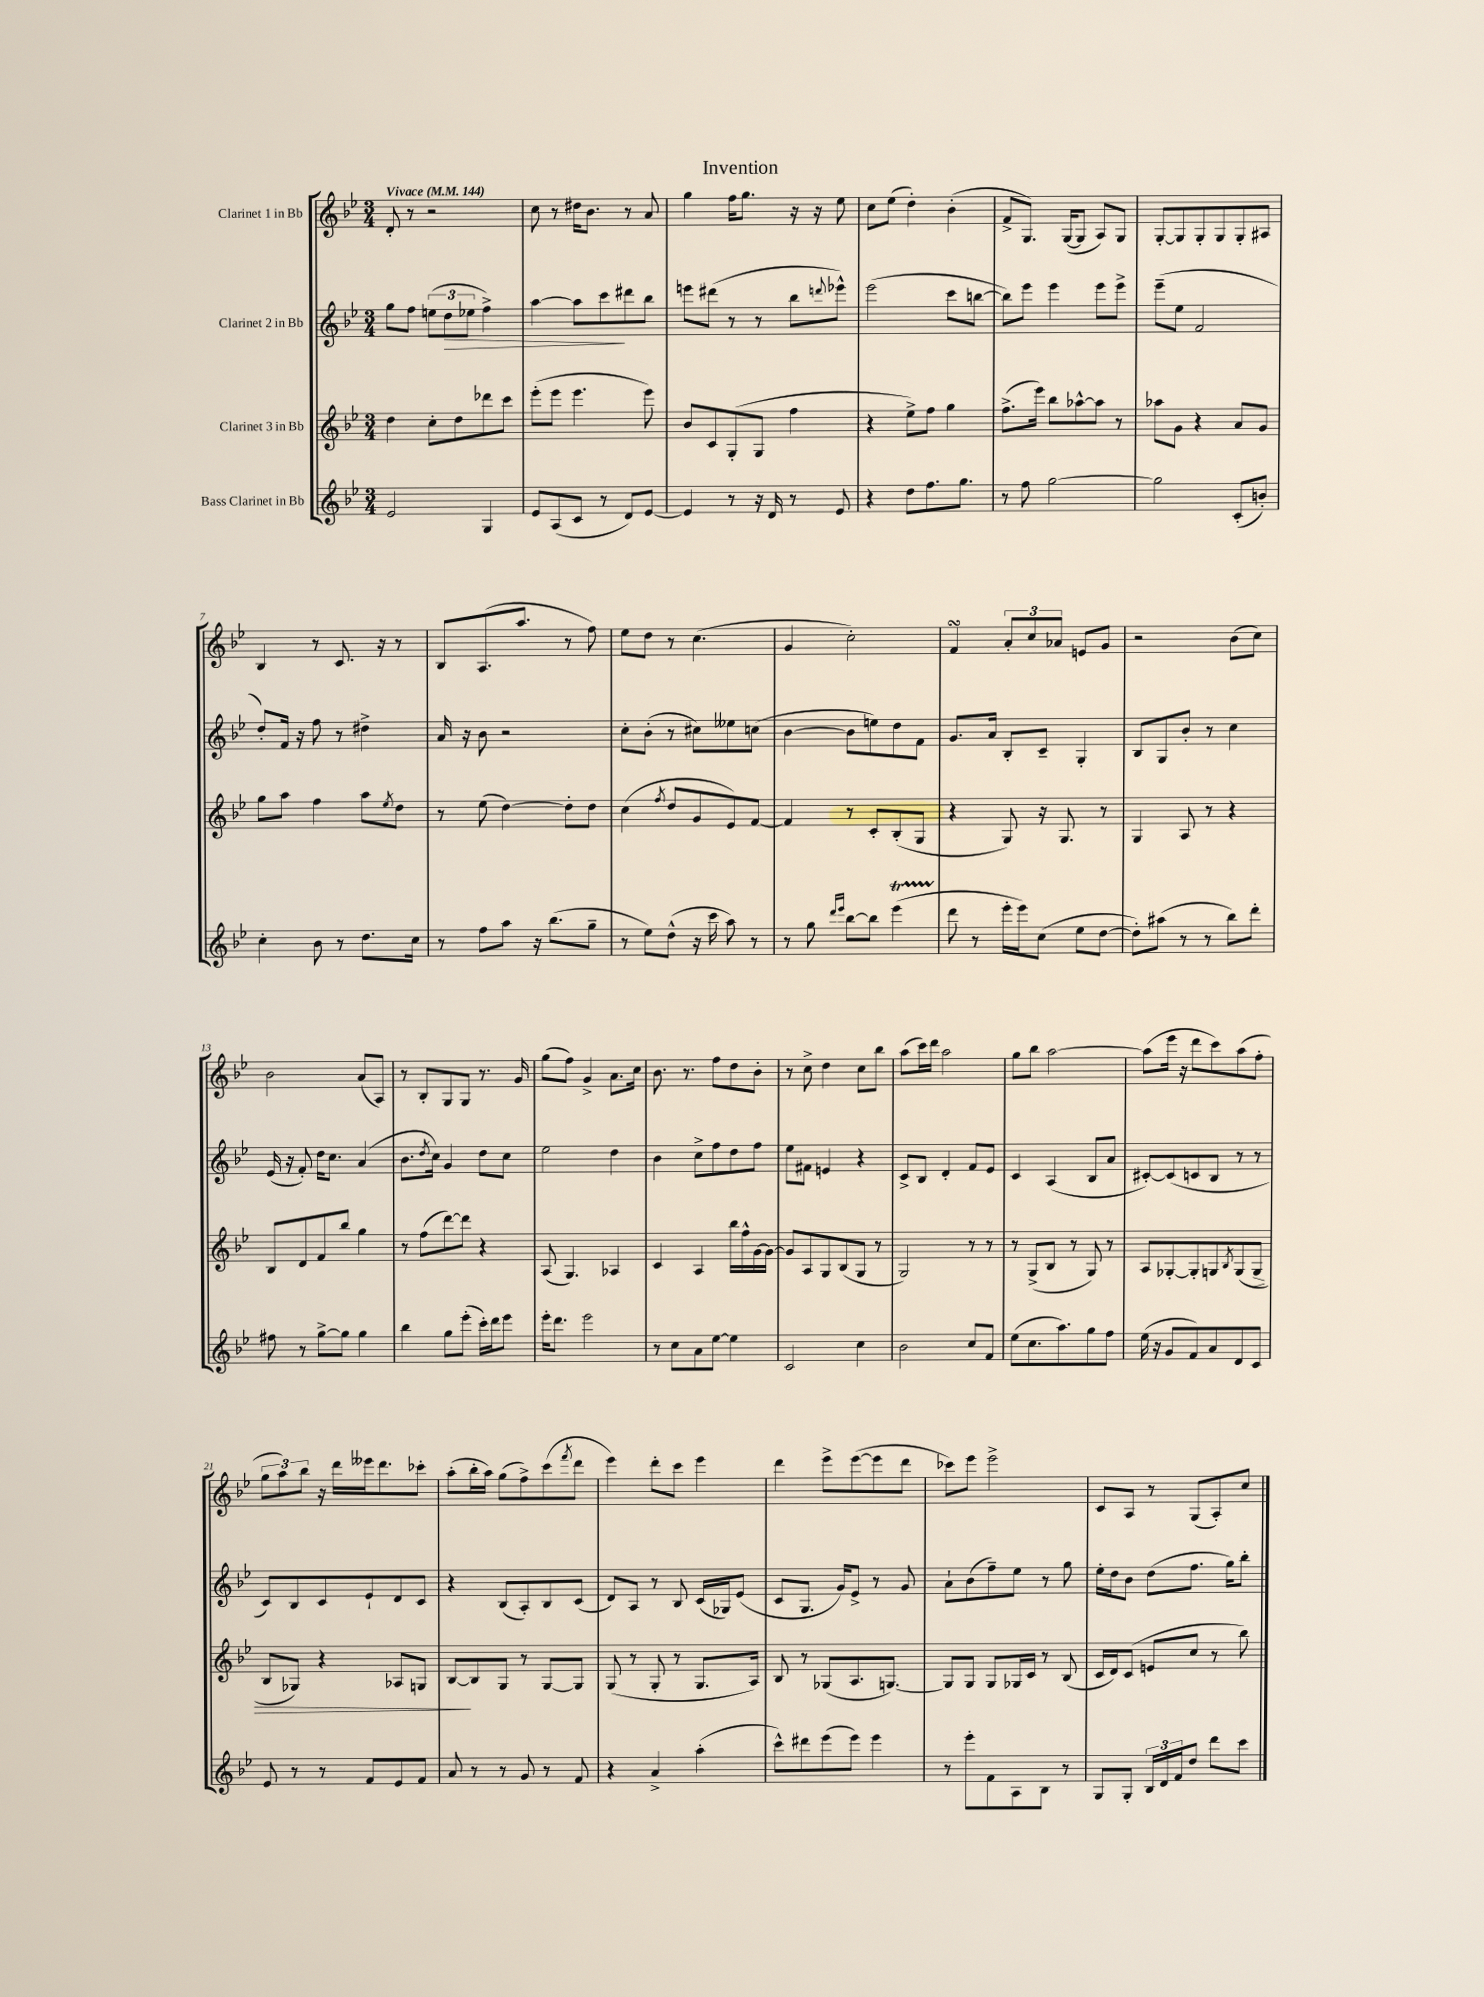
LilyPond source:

\header { title = "Invention" }
<<
\new StaffGroup <<
\new Staff = "s0" \with { instrumentName = "Clarinet 1 in Bb" } {
    \clef treble \key bes \major \numericTimeSignature \time 3/4 \tempo "Vivace" 4 = 144
    d'8-. r8 r2 |
    c''8 r8 dis''16 bes'8. r8 a'8 |
    g''4 f''16 g''8. r16 r16 ees''8 |
    c''8 ees''8( d''4-.) bes'4-.( |
    f'8-> g8.) g16~( g8 a8) g8 |
    g8~-. g8 g8-. g8 g8-. ais8 |
    bes4 r8 c'8. r16 r8 |
    bes8 a8.( a''8. r8 f''8) |
    ees''8 d''8 r8 c''4.( |
    g'4 c''2-.) |
    f'4\turn \tuplet 3/2 { a'8-. c''8 aes'8 } e'8 g'8 |
    r2 bes'8( c''8) |
    bes'2 a'8( a8) |
    r8 bes8-. g8 g8 r8. g'16 |
    g''8( f''8) g'4-> a'8. c''16 |
    bes'8. r8. f''8 d''8 bes'8-. |
    r8 c''8-> d''4 c''8 bes''8 |
    a''8( c'''16) d'''16 a''2 |
    g''8 bes''8 a''2~ |
    a''8( ees'''16 r16 d'''8 c'''8) a''8( f''8-. |
    \tuplet 3/2 { g''8 a''8) bes''8 } r16 d'''16 eeses'''16 d'''8. ces'''8-. |
    a''8-.( bes''16-. a''16) g''8( f''8->) c'''8( \acciaccatura { f'''8 } d'''8 |
    ees'''4) d'''8-. c'''8 ees'''4 |
    d'''4 ees'''8-> ees'''8~( ees'''8 d'''8 |
    ces'''8) ees'''8 ees'''2-> |
    c'8 a8 r8 g8( a8-.) c''8 \bar "|." |
}
\new Staff = "s1" \with { instrumentName = "Clarinet 2 in Bb" } {
    \clef treble \key bes \major \numericTimeSignature \time 3/4
    g''8 f''8 \tuplet 3/2 { e''8( d''8\> ees''8 } f''4->) |
    a''4~ a''8 c'''8\! dis'''8 bes''8 |
    e'''8 dis'''8( r8 r8 bes''8 \appoggiatura { d'''8 } ees'''8-^) |
    ees'''2( c'''8 b''8~ |
    b''8) ees'''8 ees'''4 ees'''8 ees'''8-> |
    ees'''8--( ees''8 f'2 |
    d''8-.) f'16 r16 f''8 r8 dis''4-> |
    a'16 r16 bes'8 r2 |
    c''8-. bes'8-.( r8 cis''8) eeses''8 c''8( |
    bes'4~ bes'8 e''8) d''8 f'8 |
    g'8. a'16 bes8-. c'8-- g4-. |
    bes8 g8 bes'8-. r8 c''4 |
    ees'16( r16 f'8-.) d''16 c''8. a'4( |
    bes'8. \acciaccatura { d''8 } c''16) g'4 d''8 c''8 |
    ees''2 d''4 |
    bes'4 c''8-> f''8 d''8 f''8 |
    ees''8 fis'8 e'4 r4 |
    c'8-> bes8 d'4-. f'8 ees'8 |
    c'4 a4( bes8 a'8 |
    cis'8~-.) cis'8( c'8 bes8 r8 r8 |
    c'8) bes8 c'8 ees'8-! d'8 c'8 |
    r4 bes8( a8-.) bes8 c'8( |
    d'8) a8 r8 bes8 c'16( ges16) ees'8( |
    c'8 g8. g'16) ees'8-> r8 g'8 |
    a'8-! bes'8( f''8--) ees''8 r8 g''8 |
    ees''16-. d''16 bes'8 d''8( f''8. g''16) bes''8-. \bar "|." |
}
\new Staff = "s2" \with { instrumentName = "Clarinet 3 in Bb" } {
    \clef treble \key bes \major \numericTimeSignature \time 3/4
    d''4 c''8-. d''8 des'''8 c'''8 |
    ees'''8-.( ees'''8 ees'''4. ees'''8) |
    bes'8 c'8 g8-.( g8 f''4 |
    r4 ees''8->) f''8 g''4 |
    f''8.->( ees'''16) bes''8 aes''8~-^ aes''8 r8 |
    aes''8 g'8 r4 a'8 g'8 |
    g''8 a''8 f''4 a''8 \acciaccatura { ees''8 } d''8 |
    r8 ees''8( d''4~) d''8-. d''8 |
    c''4( \acciaccatura { f''8 } d''8 g'8 ees'8) f'8~ |
    f'4 r8 c'8-. bes8-.( g8 |
    r4 g8) r16 g8. r8 |
    g4 a8 r8 r4 |
    bes8 d'8 f'8 bes''8 g''4 |
    r8 f''8( d'''8~) d'''8 r4 |
    a8( g4.) aes4 |
    c'4 a4 bes''16 f''16-^ g'16~ g'16~ |
    g'8 a8 g8 bes8( g8 r8 |
    g2) r8 r8 |
    r8 g8->( bes8 r8 g8) r8 |
    a8 ges8~-. ges8-. g8 \acciaccatura { bes8 } g8( g8\> |
    bes8 ges8) r4 aes8 g8 |
    bes8~\! bes8 g8 r8 g8~ g8 |
    g8( r8 g8-. r8 g8. a16) |
    bes8 r8 ges8( a8. g8.~) |
    g8 g8 g8 ges16 c'16 r8 bes8( |
    c'16 d'16) c'8( e'8 c''8 r8 bes''8) \bar "|." |
}
\new Staff = "s3" \with { instrumentName = "Bass Clarinet in Bb" } {
    \clef treble \key bes \major \numericTimeSignature \time 3/4
    ees'2 g4 |
    ees'8 a8( c'8 r8 d'8) ees'8~ |
    ees'4 r8 r16 d'16 r8 ees'8 |
    r4 d''8 f''8. g''8. |
    r8 f''8 g''2~ |
    g''2 c'8-.( b'8-.) |
    c''4-. bes'8 r8 d''8. c''16 |
    r8 f''8 a''8 r16 bes''8.( g''8-- |
    r8 ees''8) d''8-^( r16 c'''16 a''8) r8 |
    r8 g''8 \grace { d'''16 ees'''16 } bes''8~ bes''8 ees'''4\startTrillSpan( |
    d'''8\stopTrillSpan r8 ees'''16-. ees'''16) c''8( ees''8 d''8~ |
    d''8-.) ais''8( r8 r8 bes''8) d'''8-. |
    fis''8 r8 g''8~-> g''8 g''4 |
    bes''4 g''8 ees'''8-.( c'''16-.) d'''16 ees'''8 |
    ees'''16-. d'''8. ees'''2 |
    r8 c''8 a'8 ees''8~ ees''4 |
    c'2 c''4 |
    bes'2 c''8 f'8 |
    ees''8( c''8. a''8.) g''8 f''8 |
    ees''16( r16 g'8 f'8) a'8 d'8 c'8 |
    ees'8 r8 r8 f'8 ees'8 f'8 |
    a'8 r8 r8 g'8 r8 f'8 |
    r4 a'4-> a''4-.( |
    c'''8-^) dis'''8 ees'''8( ees'''8) ees'''4 |
    r8 ees'''8-. f'8 a8 bes8 r8 |
    g8 g8-. \tuplet 3/2 { bes16 d'16 f'16 } d''8 d'''8 c'''8 \bar "|." |
}
>>
>>
